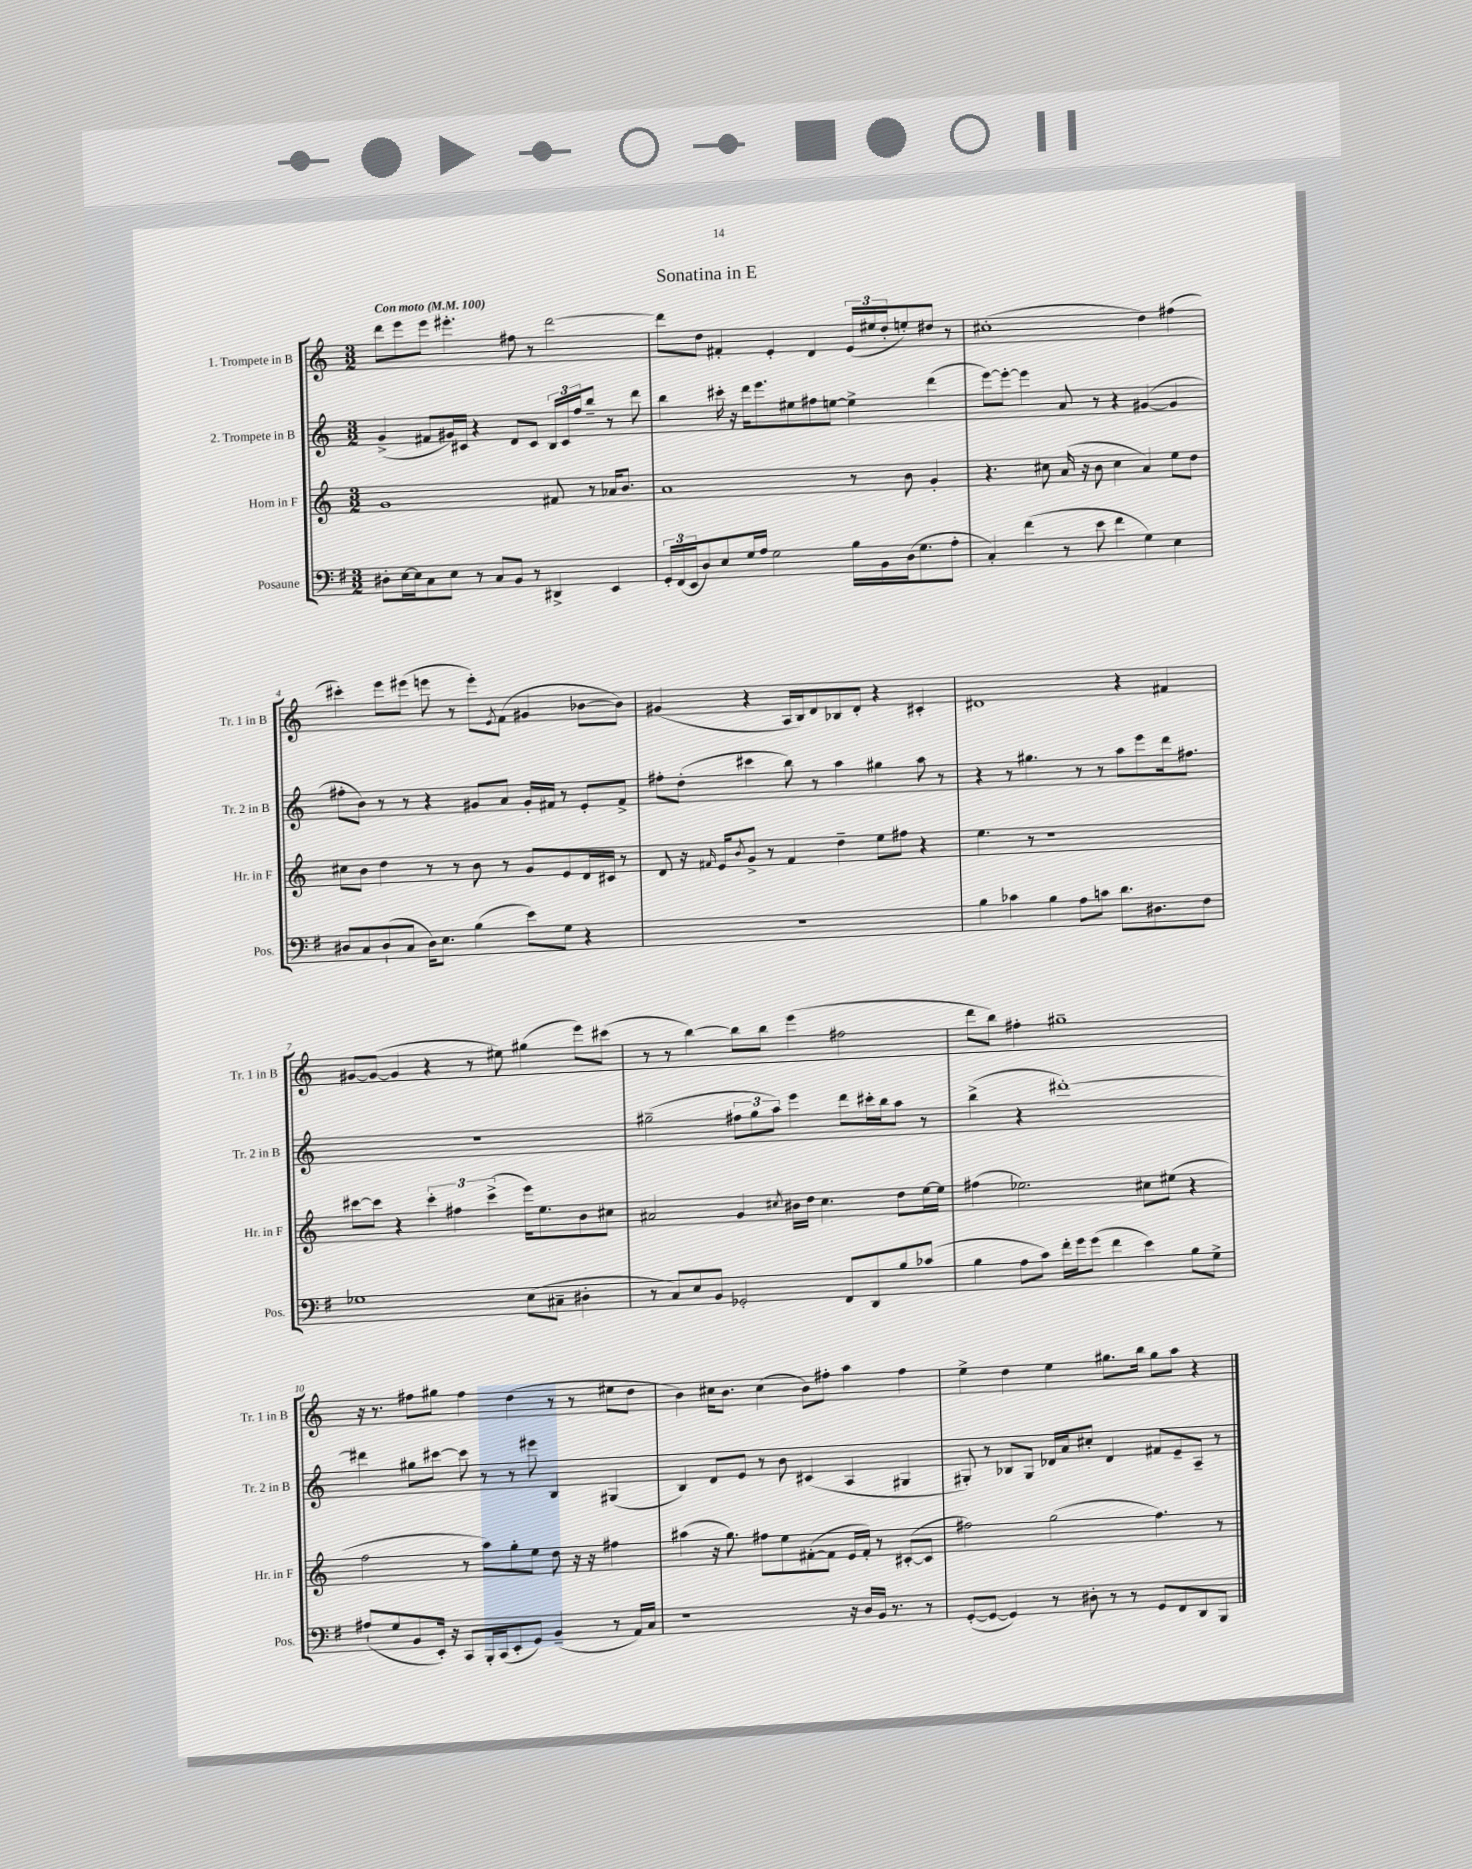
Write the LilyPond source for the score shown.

\header { title = "Sonatina in E" }
<<
\new StaffGroup <<
\new Staff = "s0" \with { instrumentName = "1. Trompete in B" shortInstrumentName = "Tr. 1 in B" } {
    \clef treble \key c \major \numericTimeSignature \time 3/2 \tempo "Con moto" 4 = 100
    d'''8 e'''8 e'''8 eis'''4.-. fis''8 r8 d'''2~ |
    d'''8 d''8 fis'4-. e'4-. d'4 \tuplet 3/2 { e'16( eis''16 d''16-. } e''8-.) dis''8 r8 |
    cis''1-.( d''4) fis''4( |
    cis'''4-.) e'''8 eis'''8( e'''8 r8 e'''8-.) \acciaccatura { e'8 } f'8( gis'4 bes'8~ bes'8) |
    gis'4( r4 a16 b16) d'8 bes8 d'8-. r4 cis'4-. |
    dis'1 r4 fis'4 |
    gis'8~ gis'8~( gis'4 r4 r8 eis''8) gis''4( e'''8) cis'''8( |
    r8 r8 b''4~) b''8 b''8 e'''4( fis''2 |
    d'''8 b''8) fis''4-. gis''1-- |
    r16 r8. fis''8 gis''8 fis''4 d''4( r8 r8 eis''8 d''8 |
    b'4) cis''16 b'8. cis''4( b'8) fis''8-. a''4 fis''4 |
    e''4-> d''4 e''4 gis''8. b''16 gis''8 a''8 r4 \bar "|." |
}
\new Staff = "s1" \with { instrumentName = "2. Trompete in B" shortInstrumentName = "Tr. 2 in B" } {
    \clef treble \key c \major \numericTimeSignature \time 3/2
    g'4->( fis'8 gis'16) cis'16 r4 d'8 cis'8 \tuplet 3/2 { b16 cis'16 f''16 } b''8-- r8 d'''8 |
    b''4 cis'''16-. r16 d'''16 e'''8. eis''8 fis''8 e''8~ e''4-> d'''4( |
    e'''8~) e'''8~-. e'''4 a'8 r8 r4 gis'4~( gis'4 |
    fis''8-. b'8) r8 r8 r4 gis'8 a'8 gis'16-. fis'16 r8 e'8-. fis'8-> |
    fis''8-. d''8-.( cis'''4 b''8) r8 a''4 gis''4 a''8 r8 |
    r4 r8 gis''4. r8 r8 a''8 e'''8 d'''16 fis''8. |
    R1. |
    gis''2--( \tuplet 3/2 { fis''8 gis''8 a''8) } e'''4 d'''8 cis'''16-. b''16 a''8 r8 |
    b''4->( r4 dis'''1~-.) |
    dis'''4 gis''8 cis'''8~ cis'''8 r8 r8 eis'''8 b4 gis4( |
    b4) d'8 e'8 r8 b'8 cis'4( a4 gis4 |
    gis8-.) r8 bes8 gis8 des'16 a'16 cis''8-. des'4 fis'8 e'8-- a8-- r8 \bar "|." |
}
\new Staff = "s2" \with { instrumentName = "Horn in F" shortInstrumentName = "Hr. in F" } {
    \clef treble \key c \major \numericTimeSignature \time 3/2
    g'1 fis'8 r8 aes'16 b'8. |
    a'1 r8 b'8 g'4-. |
    r4. cis''8 a'16( r16 b'8 cis''4 a'4) e''8 d''8 |
    cis''8 b'8 d''4 r8 r8 b'8 r8 g'8 e'8 d'16 cis'16 r8 |
    d'8 r16 \grace { fis'16 } e'16 \acciaccatura { b'8 } g'8-> r8 fis'4 d''4-- e''8 fis''8 r4 |
    e''4. r8 r1 |
    cis'''8~ cis'''8 r4 \tuplet 3/2 { cis'''4-. fis''4 cis'''4->( } e'''16) e''8. b'8 cis''8 |
    ais'2 g'4 \acciaccatura { cis''8 } bis'16 d''16 cis''4. d''8 e''16~ e''16 |
    fis''4( ees''2.) cis''8 eis''8( r4 |
    f''2 r8 a''8) g''8-. e''8 d''8 r16 r16 fis''4 |
    ais''4( r16 g''8.) fis''8 e''8 fis'8~-.( fis'8 e'16 fis'16-.) r8 cis'8~-.( cis'8 |
    fis''2) g''2( fis''4.) r8 \bar "|." |
}
\new Staff = "s3" \with { instrumentName = "Posaune" shortInstrumentName = "Pos." } {
    \clef bass \key g \major \numericTimeSignature \time 3/2
    dis8-. e16~ e16 c8 e8 r8 c8 b,8 r8 dis,4-> e,4 |
    \tuplet 3/2 { g,16-. fis,16( e,16 } d8) e8 g16 a16 g2 b16 b,16 d16( g8. a8-. |
    c4-.) fis'4( r8 e'8 fis'4 g4) e4 |
    dis8 c8 dis8-!( c8 dis16) e8. b4( e'8) g8 r4 |
    R1. |
    b4 ces'4 b4 a8 c'8 d'8. dis8. fis8 |
    ges1 e8( cis8-- dis4-. |
    r8 c8) e8 b,8 ges,2-. fis,8 d,8 b8 ces'8( |
    b4 a8 c'8) fis'16-. g'16 g'8( fis'4 e'4) b8 g8-> |
    ais8-!( g8 b,8 e,16-.) r16 c,8 b,,16-. c,16( e,8-. g,8) b,4--( r8 a,16) c16 |
    r1 r16 d16 b,16 r8. r8 |
    g,8~-.( g,8~ g,4) r8 dis8-. r8 r8 g,8 fis,8 d,8 b,,8 \bar "|." |
}
>>
>>
